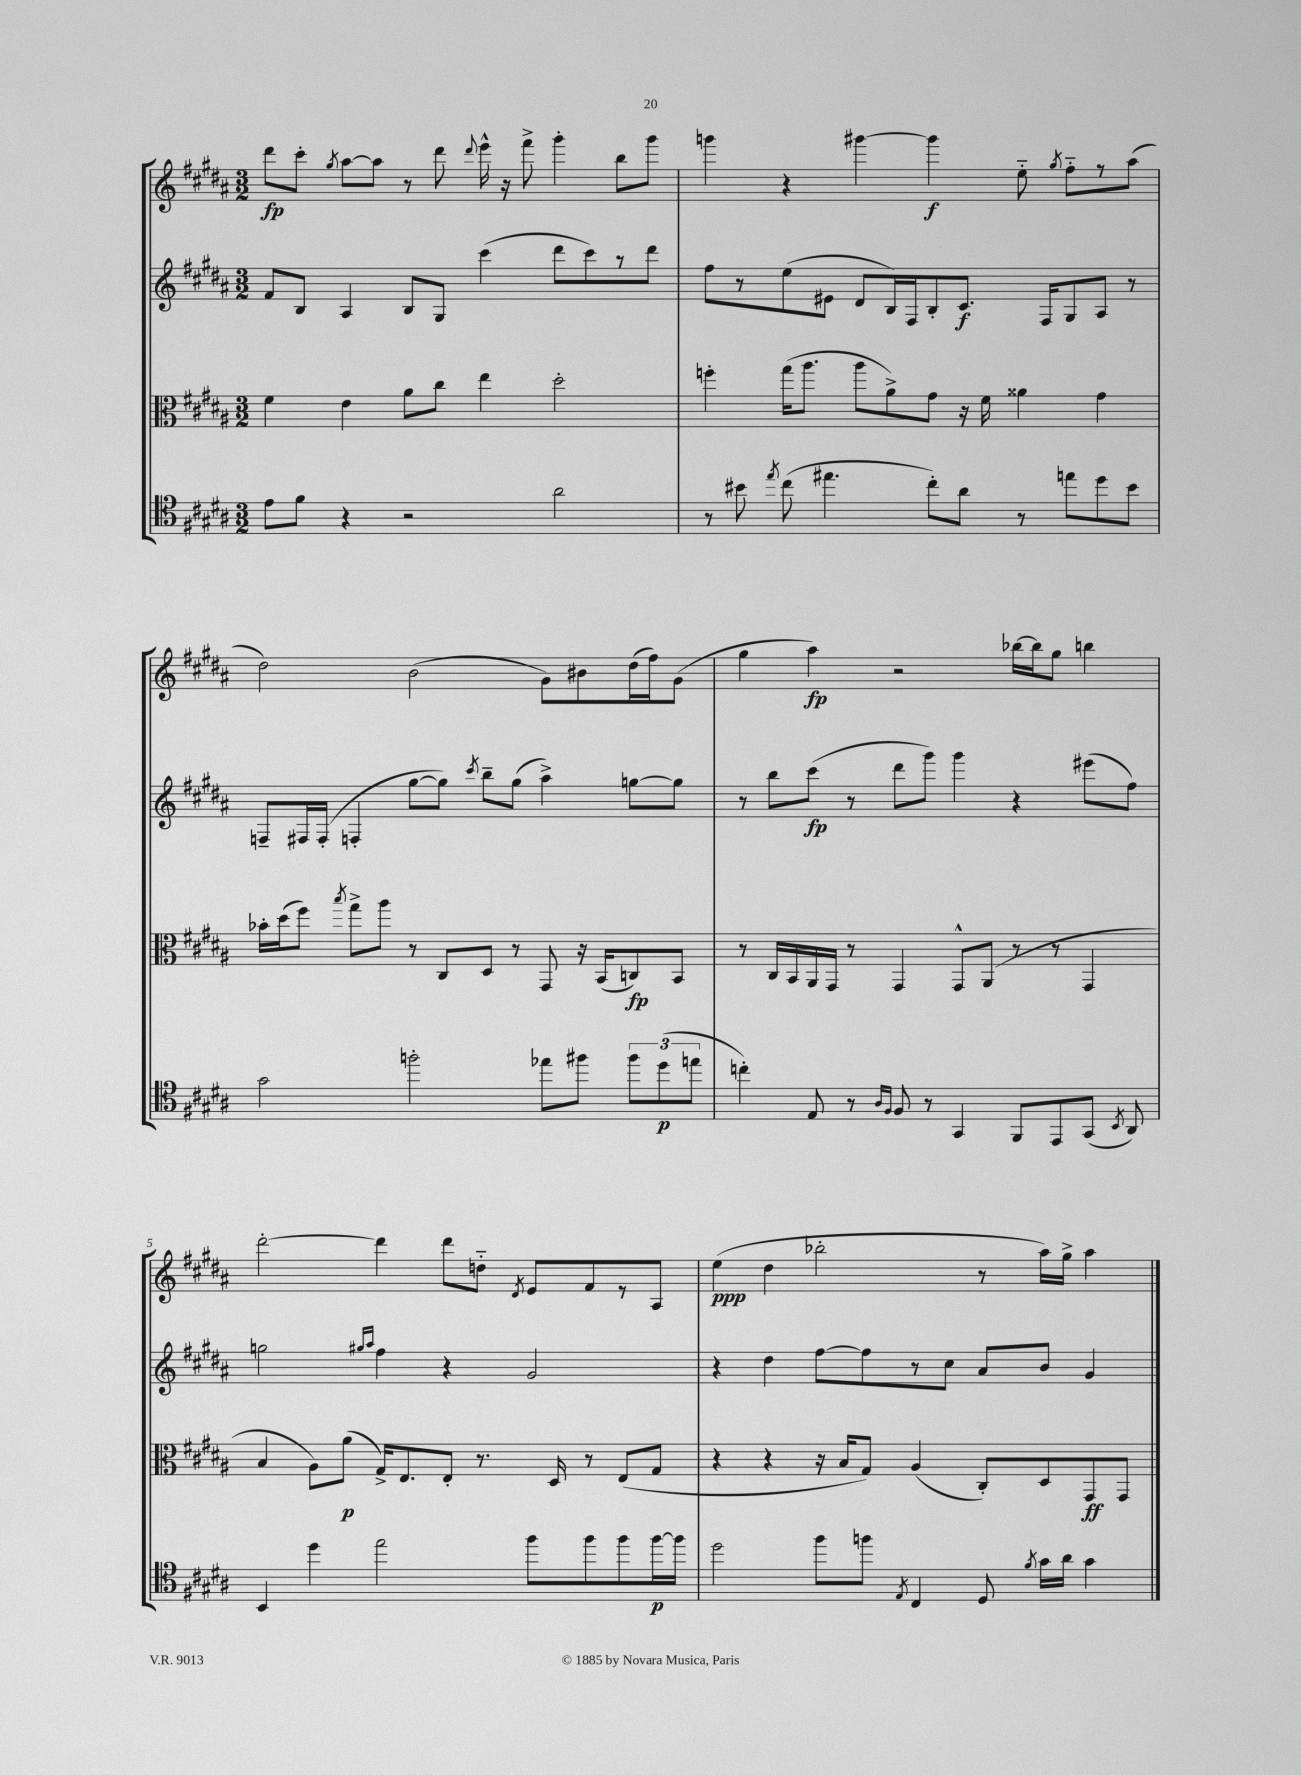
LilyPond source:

<<
\new StaffGroup <<
\new Staff = "s0" {
    \clef treble \key b \major \numericTimeSignature \time 3/2
    \autoBeamOff dis'''8[\fp cis'''8]-. \acciaccatura { gis''8 } ais''8[~ ais''8] r8 dis'''8 \appoggiatura { dis'''8 } e'''16-^ r16 fis'''8-> gis'''4-. b''8[ gis'''8] |
    g'''4 r4 gis'''4~ gis'''4\f e''8-_ \acciaccatura { gis''8 } fis''8[-_ r8 ais''8]( |
    dis''2) b'2( gis'8[) bis'8 dis''16( fis''16) gis'8]( |
    gis''4 ais''4\fp) r2 bes''16[~ bes''16 gis''8] b''4 |
    dis'''2~-. dis'''4 dis'''8[ d''8]-_ \acciaccatura { dis'8 } e'8[ fis'8 r8 ais8] |
    e''4\ppp( dis''4 bes''2-. r8 ais''16[) gis''16]-> ais''4 \bar "|." |
}
\new Staff = "s1" {
    \clef treble \key b \major \numericTimeSignature \time 3/2
    \autoBeamOff fis'8[ b8] ais4 b8[ gis8] cis'''4( dis'''8[ cis'''8) r8 dis'''8] |
    fis''8[ r8 e''8( eis'8] dis'8[ b16) fis16 b8-. cis'8.]\f fis16[ gis8 ais8] r8 |
    f8[-- fis16 fis16]-.( f4-. gis''8[~ gis''8]) \acciaccatura { cis'''8 } b''8[-- gis''8]( ais''4->) g''8[~ g''8] |
    r8 b''8[ cis'''8]\fp( r8 dis'''8[ gis'''8]) gis'''4 r4 eis'''8[( fis''8]) |
    g''2 \grace { gis''16[ ais''16] } fis''4 r4 gis'2 |
    r4 dis''4 fis''8[~ fis''8 r8 cis''8] ais'8[ b'8] gis'4 \bar "|." |
}
\new Staff = "s2" {
    \clef alto \key b \major \numericTimeSignature \time 3/2
    \autoBeamOff fis'4 e'4 ais'8[ cis''8] e''4 dis''2-. |
    f''4-. gis''16[( ais''8.] ais''8[ ais'8->) gis'8] r16 fis'16 aisis'4 gis'4 |
    bes'16[-. dis''16( fis''8]) \acciaccatura { b''8 } gis''8[-> ais''8] r8 cis8[ dis8] r8 gis,8 r16 b,16[( c8\fp) b,8] |
    r8 cis16[ b,16 ais,16 gis,16] r8 gis,4 gis,8[-^ ais,8]( r8 r8 gis,4 |
    b4 ais8[) ais'8]\p( gis16[->) e8. e8]-. r8. dis16 r8 e8[( gis8] |
    r4 r4 r16 b16[ gis8]) ais4( cis8[-.) dis8 gis,8\ff gis,8] \bar "|." |
}
\new Staff = "s3" {
    \clef tenor \key b \major \numericTimeSignature \time 3/2
    \autoBeamOff e'8[ fis'8] r4 r2 ais'2 |
    r8 bis'8 \acciaccatura { e''8 } cis''8( eis''4. cis''8[-.) ais'8] r8 e''8[ dis''8 bis'8] |
    gis'2 f''2-. ees''8[ fis''8] \tuplet 3/2 { fis''8[ dis''8\p( e''8] } |
    c''4-.) e8 r8 \grace { ais16[ fis16] } fis8 r8 gis,4 fis,8[ e,8 gis,8]( \acciaccatura { b,8 } ais,8) |
    b,4 dis''4 e''2 fis''8[ fis''8 fis''8 fis''16~\p fis''16] |
    dis''2 fis''8[ f''8] \acciaccatura { e8 } cis4 dis8 \acciaccatura { fis'8 } gis'16[ ais'16] gis'4 \bar "|." |
}
>>
>>
\layout { \context { \Score \override BarNumber.break-visibility = ##(#f #t #t) barNumberVisibility = #(every-nth-bar-number-visible 5) } }
